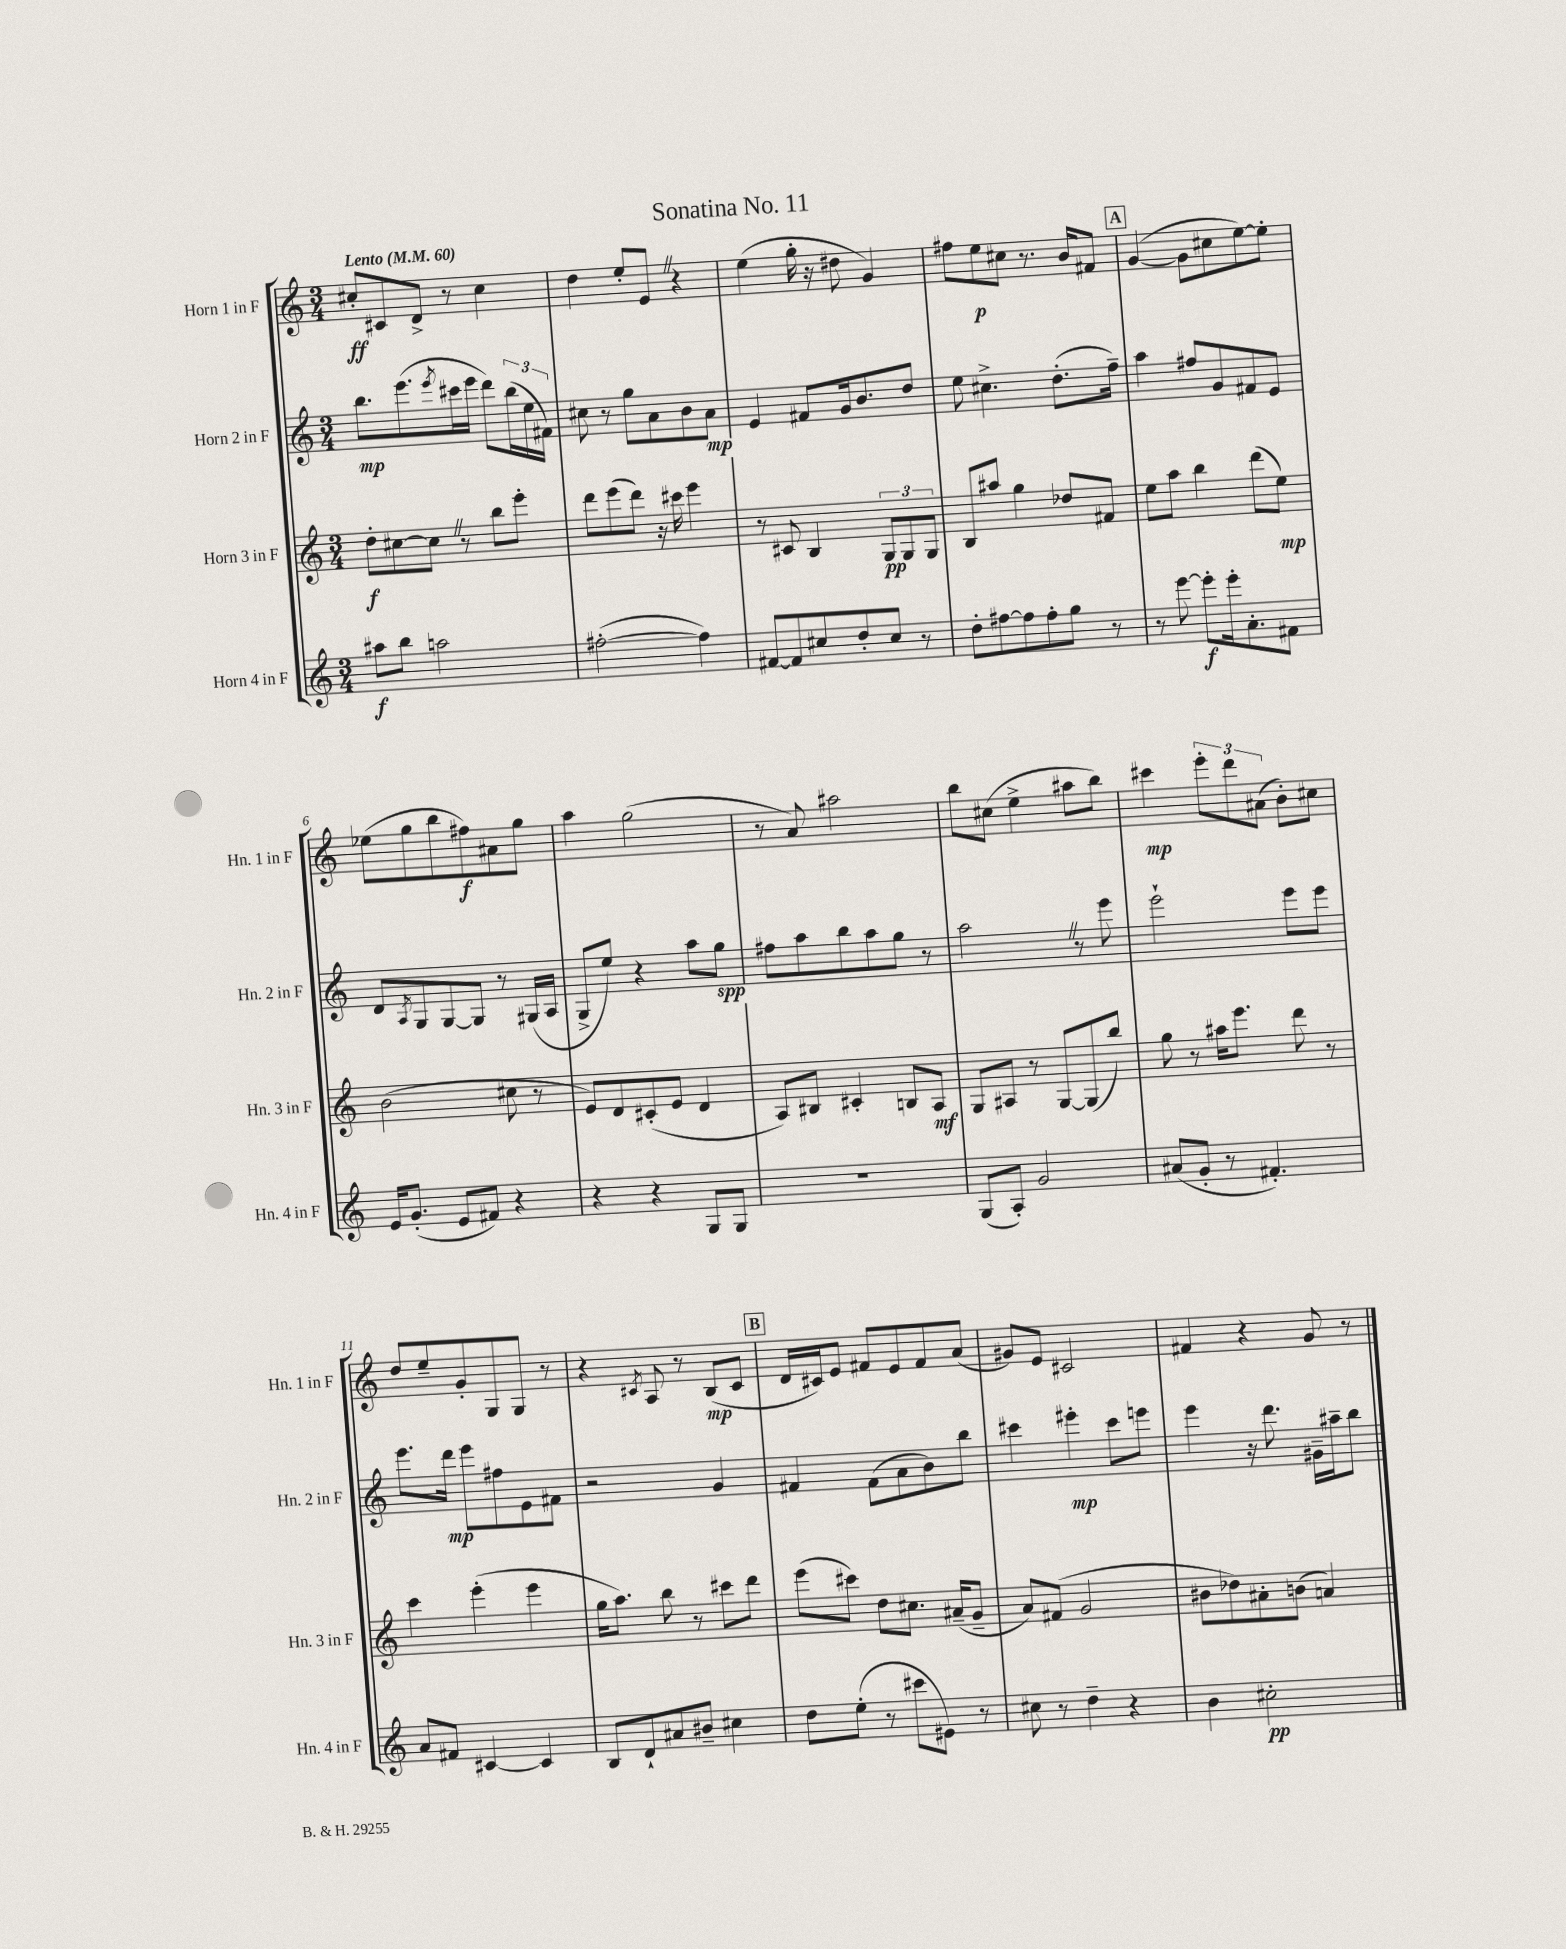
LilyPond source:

\header { title = "Sonatina No. 11" }
<<
\new StaffGroup <<
\new Staff = "s0" \with { instrumentName = "Horn 1 in F" shortInstrumentName = "Hn. 1 in F" } {
    \clef treble \key c \major \numericTimeSignature \time 3/4 \tempo "Lento" 4 = 60
    cis''8-.\ff cis'8 d'8-> r8 cis''4 |
    d''4 e''8-. e'8 \once \override BreathingSign.text = \markup { \musicglyph "scripts.caesura.straight" } \breathe r4 |
    e''4( g''16-. r16 dis''8 g'4) |
    fis''8 e''8\p cis''8 r8. b'16 fis'8 |
    \mark \markup { \box "A" } g'4~( g'8 cis''8 e''8~) e''8-. |
    ees''8( g''8 b''8 fis''8\f) ais'8 g''8 |
    a''4 g''2( |
    r8 a'8) ais''2 |
    b''8 cis''8( e''4-> ais''8 b''8) |
    cis'''4\mp \tuplet 3/2 { e'''8-. d'''8 ais'8( } b'8-.) cis''8 |
    d''8 e''8-- g'8-. g8 g8 r8 |
    r4 \acciaccatura { cis'8 } a8 r8 b8\mp( cis'8 |
    \mark \markup { \box "B" } d'16 cis'16) e'8 fis'8 e'8 fis'8 a'8( |
    gis'8) e'8 cis'2 |
    fis'4 r4 g'8 r8 \bar "|." |
}
\new Staff = "s1" \with { instrumentName = "Horn 2 in F" shortInstrumentName = "Hn. 2 in F" } {
    \clef treble \key c \major \numericTimeSignature \time 3/4
    b''8.\mp e'''8.( \acciaccatura { e'''8 } cis'''16 e'''16 d'''8) \tuplet 3/2 { b''16( e''16 fis'16) } |
    cis''8 r8 g''8 a'8 b'8 a'8\mp |
    e'4 fis'8 g'16 b'8. d''8 |
    e''8 cis''4.-> d''8.-.( f''16--) |
    \mark \markup { \box "A" } a''4 fis''8 g'8 fis'8 e'8 |
    d'8 \acciaccatura { a8 } g8 g8~ g8 r8 gis16( a16 |
    g8-> e''8) r4 a''8 g''8\spp |
    fis''8 a''8 b''8 a''8 g''8 r8 |
    a''2 \once \override BreathingSign.text = \markup { \musicglyph "scripts.caesura.straight" } \breathe r8 e'''8 |
    e'''2-! e'''8 e'''8 |
    e'''8. d'''16\mp e'''8 fis''8 e'8 fis'8 |
    r2 g'4 |
    \mark \markup { \box "B" } fis'4 fis'8( a'8 b'8) b''8 |
    cis'''4 eis'''4-.\mp cis'''8 e'''8 |
    e'''4 r16 d'''8. gis'16-- ais''16-- b''8 \bar "|." |
}
\new Staff = "s2" \with { instrumentName = "Horn 3 in F" shortInstrumentName = "Hn. 3 in F" } {
    \clef treble \key c \major \numericTimeSignature \time 3/4
    d''8-.\f cis''8~ cis''8 \once \override BreathingSign.text = \markup { \musicglyph "scripts.caesura.straight" } \breathe r8 b''8 e'''8-. |
    d'''8 e'''8( d'''8) r16 cis'''16 e'''4 |
    r8 cis'8 b4 \tuplet 3/2 { g8\pp g8 g8 } |
    b8 ais''8 g''4 des''8 fis'8 |
    \mark \markup { \box "A" } e''8 a''8 b''4 d'''8( e''8\mp) |
    b'2( cis''8 r8 |
    e'8) d'8 cis'8-.( e'8 d'4 |
    a8) bis8 cis'4-. b8 a8\mf |
    g8 ais8 r8 g8~ g8( b''8) |
    g''8 r8 ais''16 e'''8. d'''8 r8 |
    c'''4 e'''4-.( e'''4 |
    g''16 a''8.) b''8 r8 cis'''8 d'''8 |
    \mark \markup { \box "B" } e'''8( cis'''8) d''8 cis''8. ais'16--( g'8-- |
    a'8) fis'8( g'2 |
    bis'8 des''8) ais'8-. b'8( a'4) \bar "|." |
}
\new Staff = "s3" \with { instrumentName = "Horn 4 in F" shortInstrumentName = "Hn. 4 in F" } {
    \clef treble \key c \major \numericTimeSignature \time 3/4
    ais''8\f b''8 a''2 |
    fis''2~-.( fis''4) |
    fis'8~ fis'8 cis''8 d''8-. cis''8 r8 |
    d''8-. fis''8~ fis''8 fis''8-. g''8 r8 |
    \mark \markup { \box "A" } r8 e'''8~ e'''8-.\f e'''16-. a'8.-. fis'8 |
    e'16 g'8.-.( e'8 fis'8) r4 |
    r4 r4 g8 g8 |
    R2. |
    g8( a8-.) g'2 |
    ais'8( g'8-. r8 fis'4.-.) |
    a'8 fis'8 cis'4~ cis'4 |
    b8 d'8-! ais'8 bis'8-- cis''4 |
    \mark \markup { \box "B" } d''8 e''8-.( r8 cis'''8 eis'8) r8 |
    cis''8 r8 d''4-- r4 |
    b'4 cis''2-.\pp \bar "|." |
}
>>
>>
